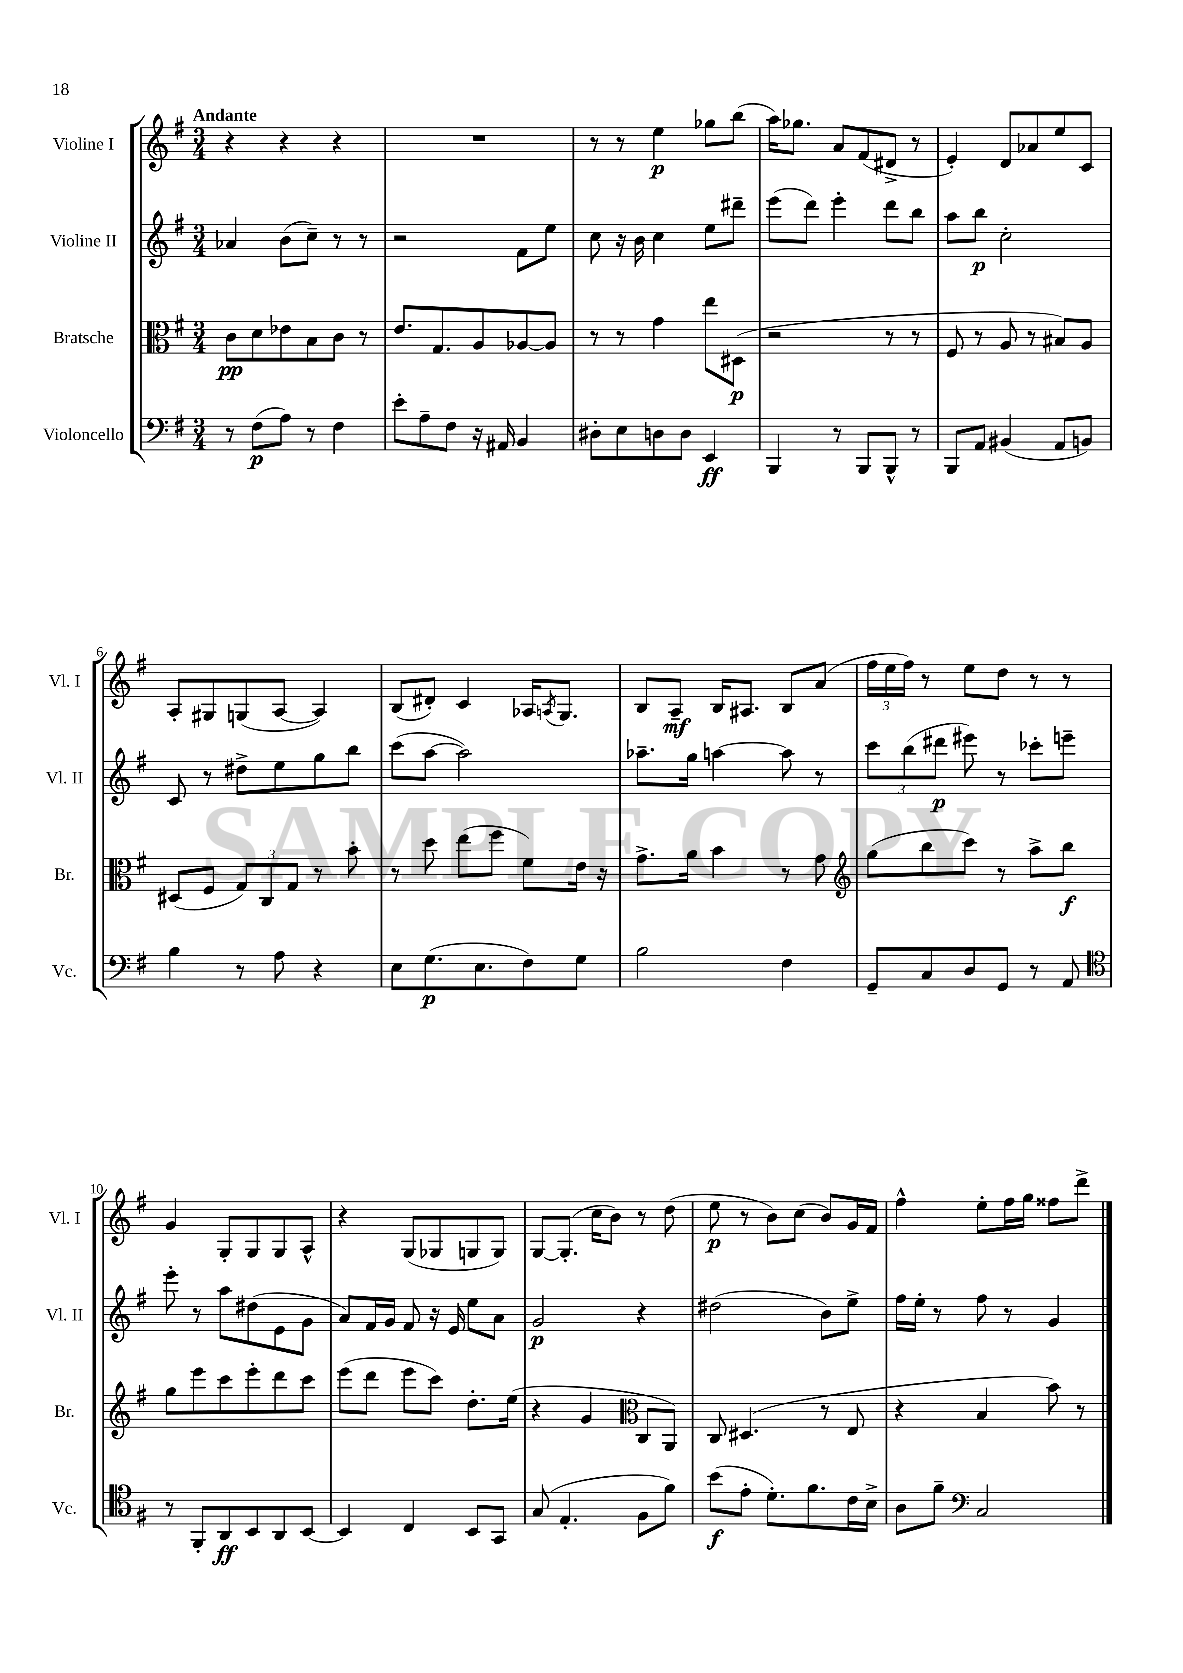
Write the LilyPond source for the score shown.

<<
\new StaffGroup <<
\new Staff = "s0" \with { instrumentName = "Violine I" shortInstrumentName = "Vl. I" } {
    \clef treble \key g \major \numericTimeSignature \time 3/4 \tempo "Andante"
    r4 r4 r4 |
    R2. |
    r8 r8 e''4\p ges''8 b''8( |
    a''16) ges''8. a'8 fis'8( dis'8-> r8 |
    e'4-.) d'8 aes'8 e''8 c'8 |
    a8-. gis8 g8( a8~ a4) |
    b8( dis'8-.) c'4 aes16 \acciaccatura { a8 } g8. |
    b8 a8--\mf b16 ais8. b8 a'8( |
    \tuplet 3/2 { fis''16 e''16 fis''16) } r8 e''8 d''8 r8 r8 |
    g'4 g8-. g8 g8 a8-^ |
    r4 g8( ges8 g8 g8) |
    g8~ g8.-.( c''16 b'8) r8 d''8( |
    e''8\p r8 b'8) c''8( b'8) g'16 fis'16 |
    fis''4-^ e''8-. fis''16 g''16 fisis''8 d'''8-> \bar "|." |
}
\new Staff = "s1" \with { instrumentName = "Violine II" shortInstrumentName = "Vl. II" } {
    \clef treble \key g \major \numericTimeSignature \time 3/4
    aes'4 b'8( c''8--) r8 r8 |
    r2 fis'8 e''8 |
    c''8 r16 b'16 c''4 e''8 dis'''8-- |
    e'''8( d'''8) e'''4-. d'''8 b''8 |
    a''8 b''8\p c''2-. |
    c'8 r8 dis''8-> e''8 g''8 b''8 |
    c'''8( a''8~ a''2) |
    aes''8.-- g''16 a''4~ a''8 r8 |
    \tuplet 3/2 { c'''8 b''8( dis'''8\p } eis'''8) r8 ces'''8-. e'''8-- |
    e'''8-. r8 a''8 dis''8( e'8 g'8 |
    a'8) fis'16 g'16 fis'8 r16 e'16 e''8 a'8 |
    g'2\p r4 |
    dis''2( b'8) e''8-> |
    fis''16 e''16-. r8 fis''8 r8 g'4 \bar "|." |
}
\new Staff = "s2" \with { instrumentName = "Bratsche" shortInstrumentName = "Br." } {
    \clef alto \key g \major \numericTimeSignature \time 3/4
    c'8\pp d'8 ees'8 b8 c'8 r8 |
    e'8. g8. a8 aes8~ aes8 |
    r8 r8 g'4 e''8 dis8\p( |
    r2 r8 r8 |
    fis8 r8 a8 r8 bis8) a8 |
    dis8( fis8 \tuplet 3/2 { g8) c8 g8 } r8 b'8-. |
    r8 d''8 e''8( fis''8 fis'8) e'16 r16 |
    g'8.-> a'16 b'4 r8 g'8 |
    \clef treble g''8( b''8 c'''8) r8 a''8-> b''8\f |
    g''8 e'''8 c'''8 e'''8-. d'''8 c'''8 |
    e'''8( d'''8 e'''8 c'''8) d''8.-. e''16( |
    r4 g'4 \clef alto c8 a,8) |
    c8 dis4.( r8 e8 |
    r4 b4 b'8) r8 \bar "|." |
}
\new Staff = "s3" \with { instrumentName = "Violoncello" shortInstrumentName = "Vc." } {
    \clef bass \key g \major \numericTimeSignature \time 3/4
    r8 fis8\p( a8) r8 fis4 |
    e'8-. a8-- fis8 r16 ais,16 b,4 |
    dis8-. e8 d8 d8 e,4\ff |
    b,,4 r8 b,,8 b,,8-^ r8 |
    b,,8 a,8 bis,4( a,8 b,8) |
    b4 r8 a8 r4 |
    e8 g8.\p( e8. fis8) g8 |
    b2 fis4 |
    g,8-- c8 d8 g,8 r8 a,8 |
    \clef tenor r8 fis,8-. a,8\ff b,8 a,8 b,8~ |
    b,4 c4 b,8 g,8 |
    g8( e4.-. fis8 fis'8) |
    b'8\f( e'8-. d'8.-.) fis'8. c'16 b16-> |
    a8 fis'8-- \clef bass c2 \bar "|." |
}
>>
>>
